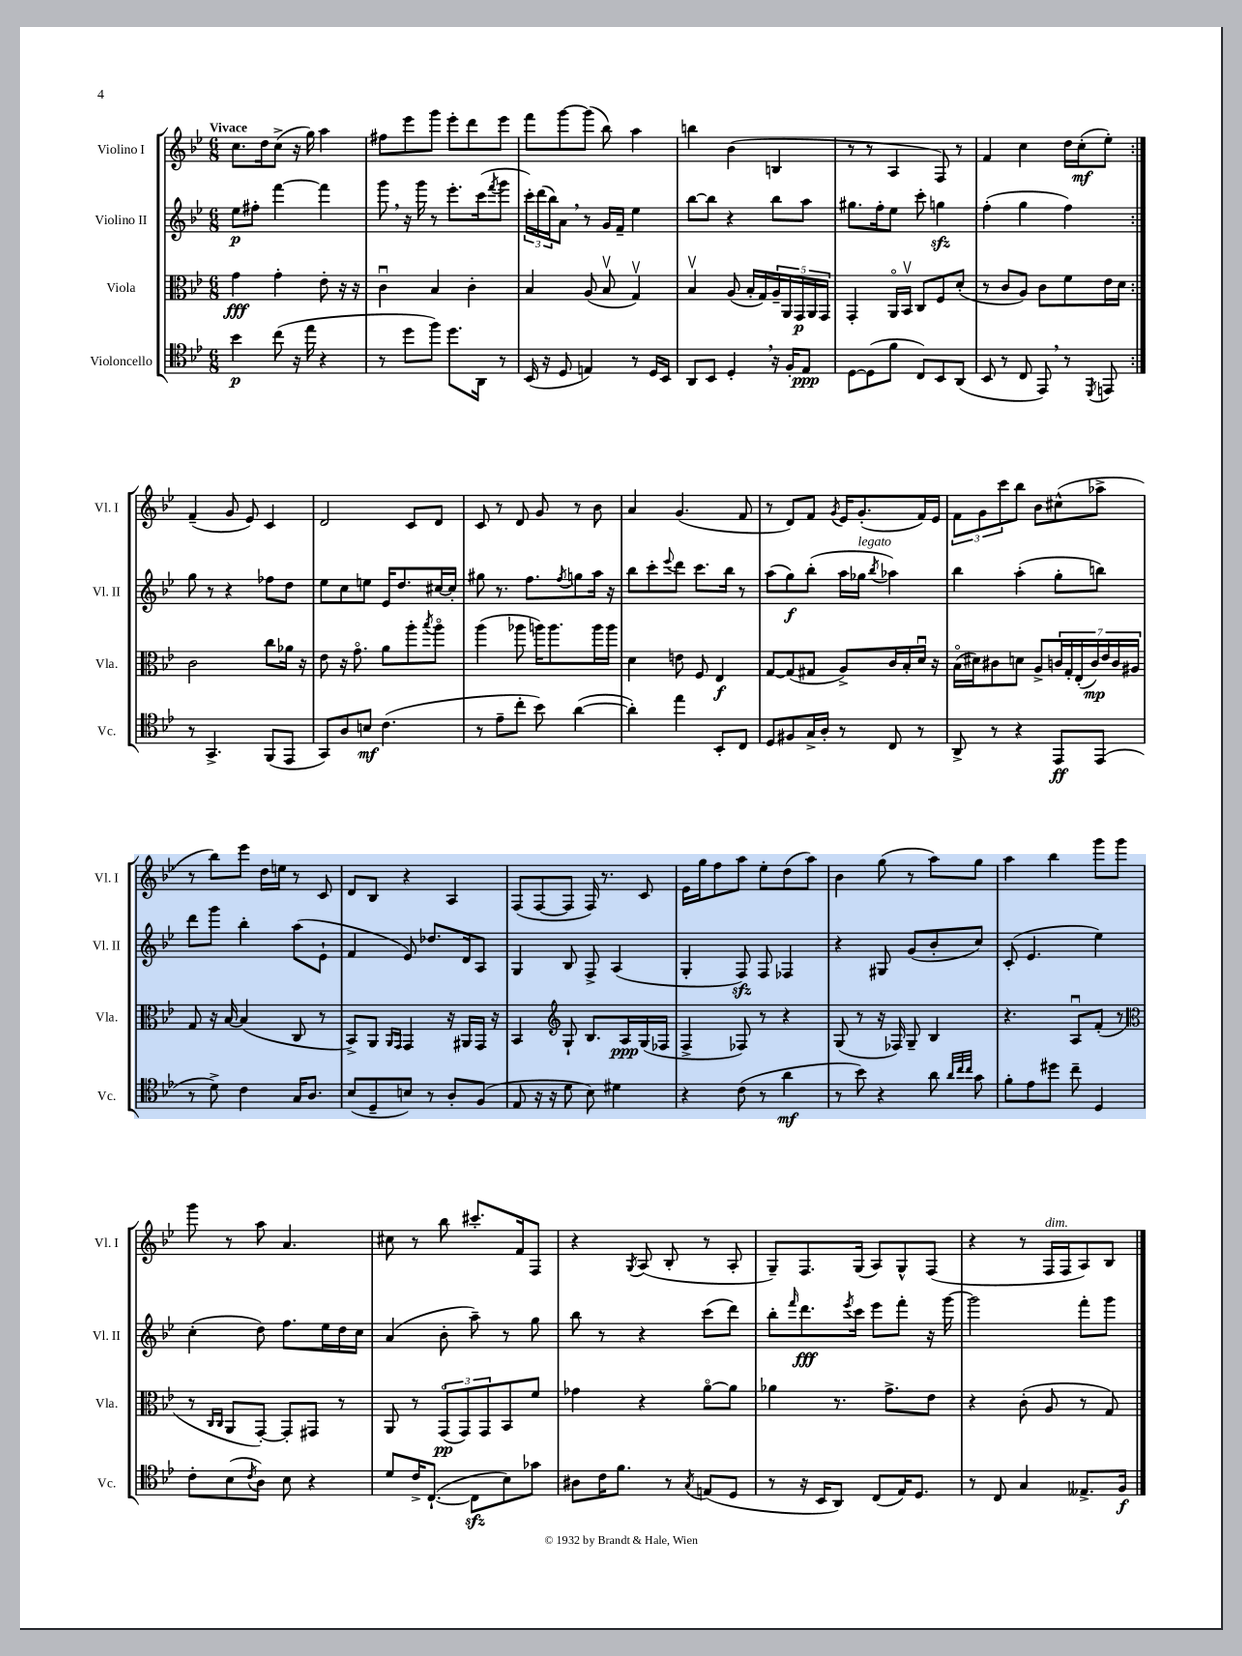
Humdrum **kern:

**kern	**kern	**kern	**kern
*staff4	*staff3	*staff2	*staff1
*clefC4	*clefC3	*clefG2	*clefG2
*k[b-e-]	*k[b-e-]	*k[b-e-]	*k[b-e-]
*M6/8	*M6/8	*M6/8	*M6/8
4b-\	4g\	8ee-\L	8.cc\L
.	.	8ff#'\J	.
.	.	.	16dd\k
(8cc\	4g'\	[4fff\	(8cc^\J
16r	.	.	16r
16ee-\	.	.	16gg\)
4r	8e-'\	4fff\]	4aa\
.	16r	.	.
.	16r	.	.
=	=	=	=
8r	4cu\	8ggg\	8ff#\L
8dd\L	.	16r	8eee-\
.	.	16ggg\	.
8ff\J)	4B-/	8r	8ggg\J
8.dd\L	.	8.eee-'\L	8eee-'\L
.	4c'\	.	8ddd\
16AA\Jk	.	(16ccc\k	.
.	.	8qfff/	.
8r	.	8ggg\J	8eee-\J
=	=	=	=
(16BB-/	4B-/	24ccc'\LL)	8fff\L
.	.	(24ddd\	.
16r	.	.	.
.	.	24bb-\J)	.
8D/	.	8a\J	[8ggg\
4E/)	(8A/	8r	(8ggg\]J
.	8B-v/	16g/LL	8bb-\)
.	.	16f~/JJ	.
8r	4Gv/)	4ee-\	4aa\
16D/LL	.	.	.
16BB-/JJ	.	.	.
=	=	=	=
8AA/L	4B-v/	[8bb-\L	4bb\
8BB-/J	.	8bb-\]J	.
4D'/	(8A/	4r	(4b-\
.	16B-'/LL	.	.
.	16G/)	.	.
16r	20A~/	8bb-\L	4B/
.	20AA/	.	.
16F'/LK	.	.	.
.	20GG/	.	.
8E-/J	.	8aa\J	.
.	20AA/	.	.
.	20GG/JJ	.	.
=	=	=	=
[8D\L	4GG'/	8.gg#\L	8r
(8D\]	.	.	8r
.	.	16ff'\k	.
8f\J	16AAo/LL	8ee-\J	4A/
.	16BB-v/JJ	.	.
8C/L)	8C/L	8ccc'\	.
8BB-/	8F/	4gg\	8F/)
(8AA/J	(8d'/J	.	8r
=	=	=	=
8BB-/	8r	(4ff'\	4f/
8r	8c/L	.	.
8C/	8A/J)	4gg\	4cc\
8EE-/)	8c\L	.	.
8r	8f\	4ff\)	16dd\LL
.	.	.	(16cc'\J
8qDD/	.	.	.
8EE/	16e-\L	.	8ee-'\J)
.	16d\JJ	.	.
=:|!	=:|!	=:|!	=:|!
8r	2c\	8gg\	(4f~/
4.GG^/	.	8r	.
.	.	4r	8g/
.	.	.	8e-/)
(8FF/L	8cc\L	8ff-\L	4c/
8EE-/J	16a-\Jk	8dd\J	.
.	16r	.	.
=	=	=	=
8GG/L)	8e-\	8ee-\L	2d/
8A/	16r	8cc\	.
.	8.go\	.	.
8B/J	.	8ee\J	.
(4.c\	8a\L	16e-/LK	.
.	.	8.dd/	.
.	8aa'\	.	8c/L
.	8qbb-/	.	.
.	8aao\J	[16cc#/L	8d/J
.	.	16cc#'/]JJ	.
=	=	=	=
8r	(4aa\	8gg#\	8c/
8e-~\L	.	8.r	8r
8cc'\J	8aa-\	.	8d/
.	.	8.ff\L	.
8b-\)	16aa\LK)	.	8g/
.	8.aa\	.	.
.	.	8qff/	.
([4a\	.	8gg\	8r
.	16aa\L	16aa\Jk	8b-\
.	16aa\JJ	16r	.
=	=	=	=
4a'\])	4d\	8bb-\L	4a/
.	.	8ccc'\	.
.	.	8qqeee-/	.
4ee-\	8e\	8ddd\J	(4.g/
.	8F/	8.ccc\L	.
8BB-'/L	4E-/	.	.
.	.	16bb-\Jk	.
8C/J	.	8r	8f/
=	=	=	=
8D/L	[8G/L	(8aa\L	8r
8F#/	(8G/]	8gg\)	8d/L)
16G^/L	8G#/J	(8bb-'\J	8f/J
16A'/JJ	.	.	.
.	.	.	8qg/
8r	8A^/L)	16aa\LL	16e-/LK
.	.	16gg-\JJ	(8.g'/
.	.	8qbb-/	.
8C/	16c/L	4aa-\)	.
.	16B-'/	.	.
8r	16du/JJ	.	16f/L)
.	16r	.	16e-/JJ
=	=	=	=
8AA^/	(16B-o\LL	4bb-\	12f\L
.	16d#\J)	.	.
.	.	.	12g\
8r	8c#\	.	.
.	.	.	12ccc\
4r	8d\J	(4aa'\	8bb-\J
.	8A^/L	.	8b-\L
8EE-/L	28c/L	8gg'\L	(8cc#^^\
.	28G'/	.	.
.	(28E-'/	.	.
.	28c/)	.	.
(8EE-/J	.	8bb\J)	8aa-^\J
.	28e-/	.	.
.	28c/	.	.
.	28A#/JJ	.	.
=	=	=	=
8r	8G/	8ddd\L	8r
8d^\)	16r	8ggg\J	8bb-\L)
.	[16B-/	.	.
4c\	(4B-/]	4bb-'\	8eee-\J
.	.	.	16dd\LL
.	.	.	16ee\JJ
16G/LK	8C/	(8aa\L	8r
8.A/J	.	.	.
.	8r	8e-`\J	8c/
=	=	=	=
(8B-/L	8BB-^/L)	4f/	8d/L
8D~/	8AA/J	.	8B-/J
.	16qqAA/LL	.	.
.	16qqGG/JJ	.	.
8B/J)	4GG/	8e-/)	4r
8r	.	8.dd-/L	.
8A'/L	16r	.	4A/
.	16AA#/LL	16d/k	.
(8F/J	16GG/JJ	8A/J	.
.	16r	.	.
=	=	=	=
8E-/	4BB-/	4G/	(8F/L
16r	.	.	[8F/
16r	.	.	.
*	*clefG2	*	*
8d\	8G`/	8B-/	8F/]J
8B-\)	8.B-/L	8F^/	16F/)
.	.	.	8.r
4d#\	.	(4A/	.
.	16A/L	.	.
.	(16G/	.	8c/
.	16F-/JJ	.	.
=	=	=	=
4r	4F^/	4G'/	16e-\LL
.	.	.	16gg\J
.	.	.	8ff\
(8c\	8F-/)	8F/)	8aa\J
8r	8r	8F/	8ee-'\L
4a\	4r	4F-/	(8dd\
.	.	.	8aa\J)
=	=	=	=
8r	(8G/	4r	4b-\
8b-\)	8r	.	.
4r	16r	8G#/	(8gg\
.	16F-/)	.	.
.	8G~/	(8g/L	8r
8a\	4B-/	8b-'/	8aa\L)
32qqa/LLL	.	.	.
32qqcc/	.	.	.
32qqcc/JJJ	.	.	.
8g\	.	8cc/J)	8gg\J
=	=	=	=
8f'\L	4.r	(8c'/	4aa\
8e-\	.	4.e-/	.
8dd#\J	.	.	4bb-\
8cc~\	8Au/L	.	.
4D/	(8f'/J	4ee-\)	8ggg\L
.	8r	.	8ggg\J
=	=	=	=
*	*clefC3	*	*
8c'\L	8r	(4cc'\	8ggg\
.	16qqC/LL	.	.
.	16qqC/JJ	.	.
(8B-\	8AA/L	.	8r
8qc/	.	.	.
8A\J)	[8GG'/J)	8dd\)	8aa\
8B-\	8GG'/]L	8.ff\L	4.a/
4r	8GG#/J	.	.
.	.	16ee-\L	.
.	8r	16dd\	.
.	.	16cc\JJ	.
=	=	=	=
8d/L	8AA/	(4a/	8cc#\
16c^/K	8r	.	8r
([8.C`/J	.	.	.
.	(12GGo/L	8b-'\	8bb-\
.	12GG/)	.	.
8C\]L	.	8aa~\)	8.ccc#'/L
.	12GG/	.	.
8B-\)	8BB-/	8r	.
.	.	.	16f/k
8g-\J	8f/J	8gg\	8F/J
=	=	=	=
8A#\L	4g-\	8bb-\	4r
16c\K	.	8r	.
8.f\J	.	.	.
.	.	.	8qG/
.	4r	4r	(8A/
8r	.	.	8B-'/
8qG/	.	.	.
(8E/L	[8ao\L	(8ccc\L	8r
8D/J	8a\]J	8ddd\J)	8A'/
=	=	=	=
8r	4a-\	8bb-'\L	8G~/L)
.	.	16qqfff/	.
16r	.	8.ddd\	8.F/
16BB-/LK	.	.	.
8AA/J)	8.r	.	.
.	.	8qeee-/	.
.	.	16ccc\Jk	(16G/Jk
(8C/L	.	8eee-\L	8A/L)
.	8.g^\L	.	.
16E-/K)	.	8fff'\J	8G^^/
8.D/J	.	.	.
.	8e-\J	16r	(8F/J
.	.	[16ggg\	.
=	=	=	=
8r	4r	2ggg\]	4r
8C/	.	.	.
4G/	(8c'\	.	8r
.	8A/	.	16F/LL
.	.	.	16F/J
8.E--^/L	8r	8fff'\L	8A/)
.	8G/)	8ggg\J	8B-/J
16F/Jk	.	.	.
==	==	==	==
*-	*-	*-	*-
